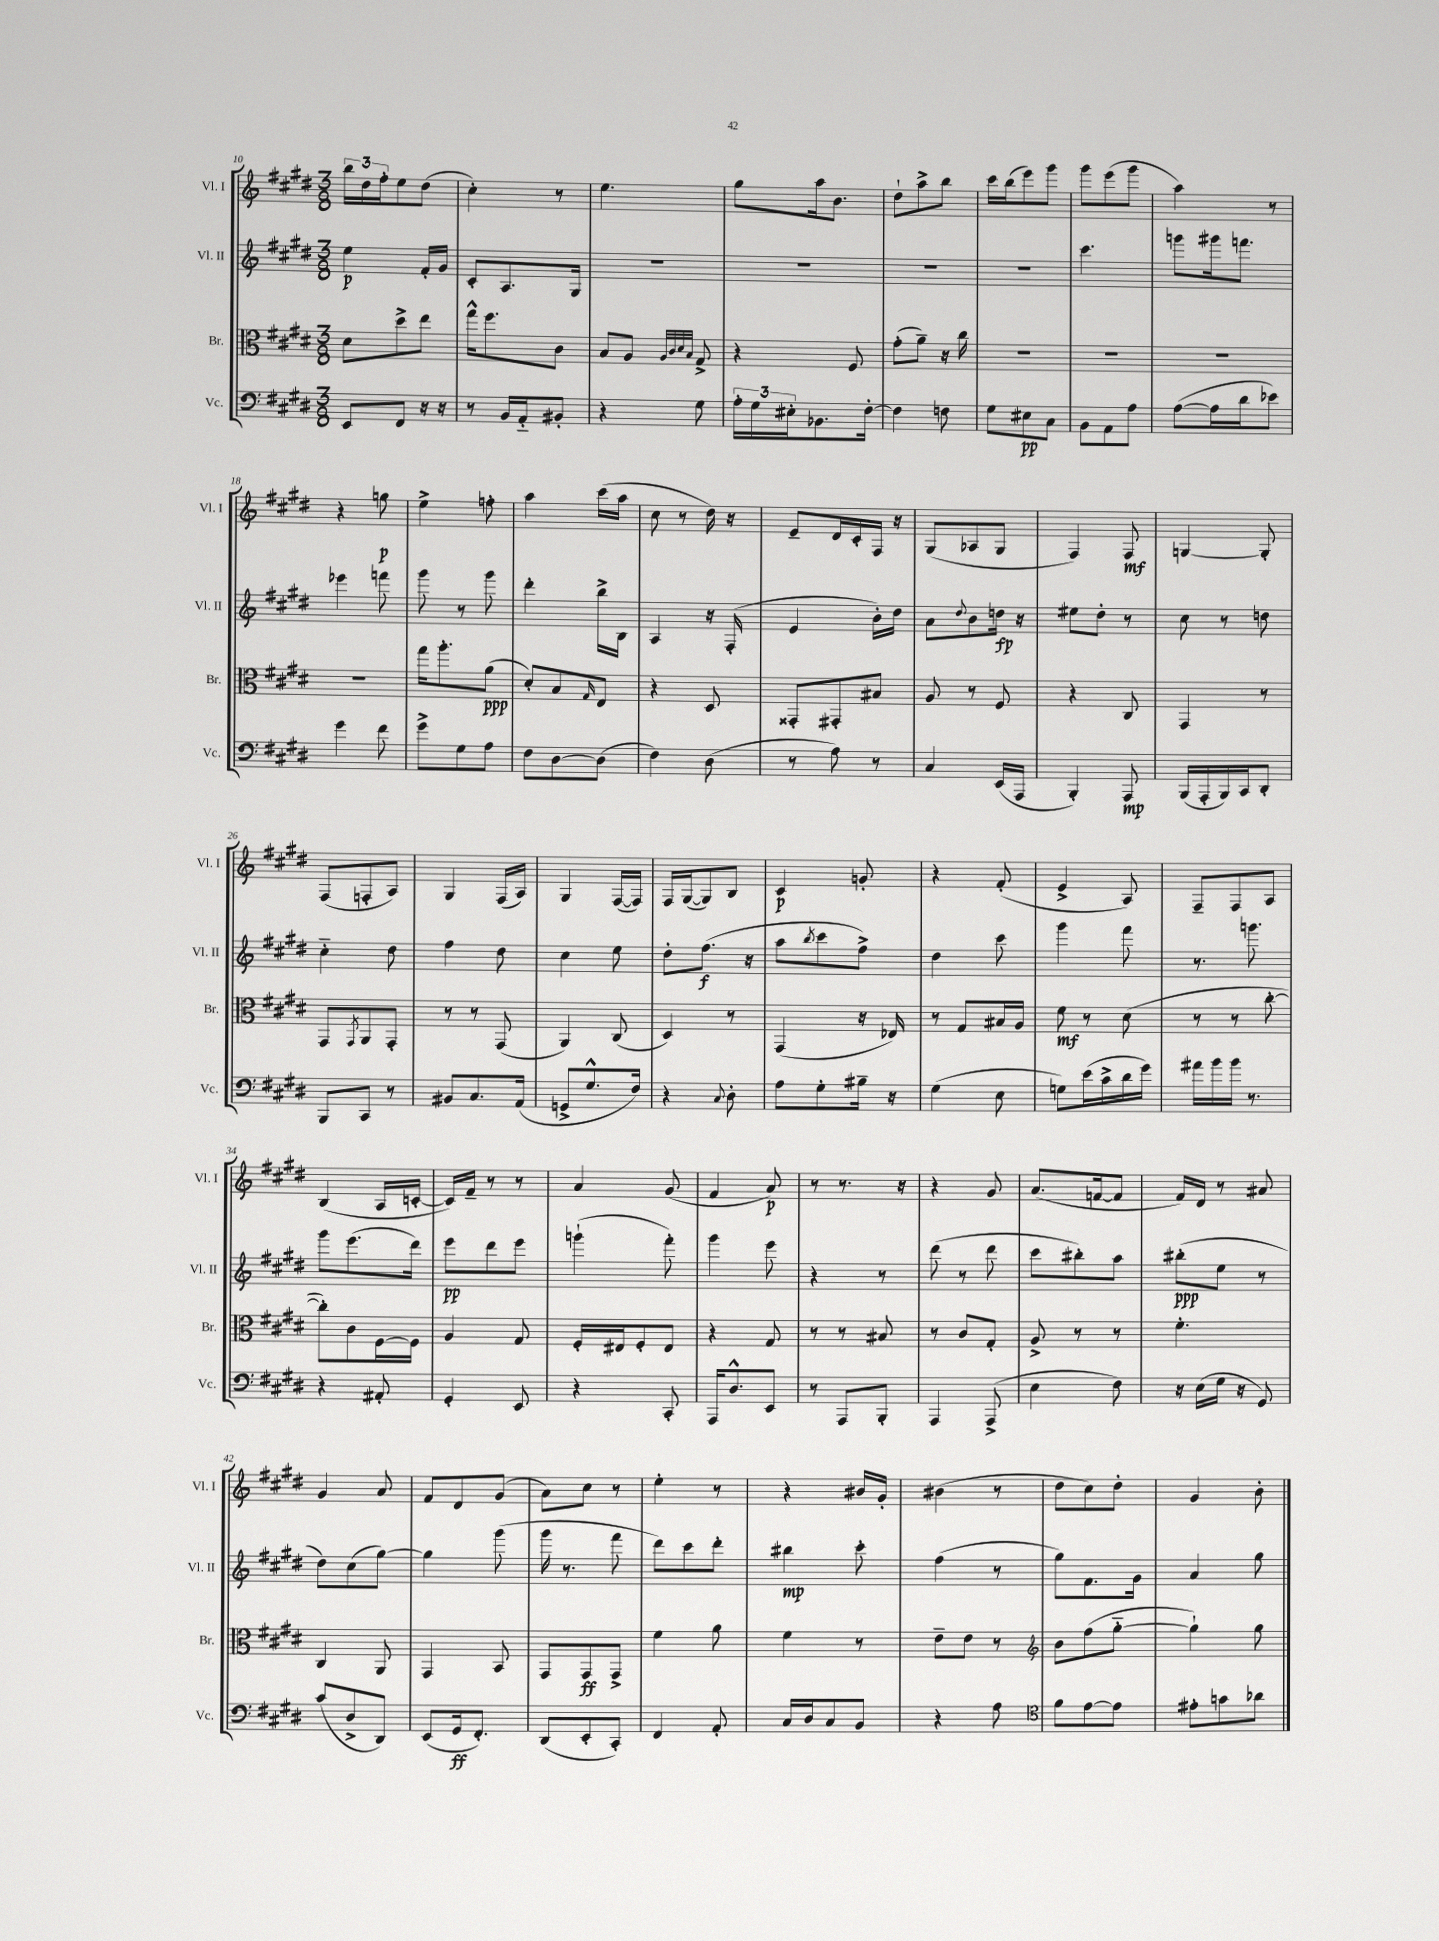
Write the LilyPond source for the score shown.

<<
\new StaffGroup <<
\new Staff = "s0" \with { instrumentName = "Vl. I" shortInstrumentName = "Vl. I" } {
    \clef treble \key e \major \numericTimeSignature \time 3/8
    \tuplet 3/2 { b''16 dis''16 fis''16-. } e''8 dis''8( |
    cis''4-.) r8 |
    e''4. |
    gis''8 a''16 b'8. |
    dis''8-! a''8-> b''8 |
    cis'''16 b''16( e'''8) gis'''8 |
    gis'''8 e'''8( gis'''8 |
    a''4) r8 |
    r4 g''8\p |
    e''4-> f''8-. |
    a''4 cis'''16( a''16 |
    cis''8 r8 dis''16) r16 |
    e'8-- dis'16 cis'16-. fis16 r16 |
    gis8( aes8 gis8 |
    fis4) fis8\mf |
    g4~ g8-. |
    fis8( f8-. a8) |
    gis4 fis16( a16) |
    gis4 fis16~( fis16) |
    fis16 gis16~( gis8) b8 |
    cis'4\p g'8-. |
    r4 fis'8-.( |
    e'4-> a8) |
    fis8-- fis8 a8 |
    b4( a16 c'16~-. |
    c'16) fis'16-- r8 r8 |
    a'4 gis'8( |
    fis'4 a'8\p) |
    r8 r8. r16 |
    r4 gis'8 |
    a'8.( f'16~ f'8 |
    fis'16) dis'16 r8 ais'8 |
    gis'4 a'8 |
    fis'8 dis'8 gis'8( |
    a'8) cis''8 r8 |
    e''4-. r8 |
    r4 bis'16 gis'16-. |
    bis'4( r8 |
    dis''8 cis''8) dis''8-. |
    gis'4 b'8-. \bar "|." |
}
\new Staff = "s1" \with { instrumentName = "Vl. II" shortInstrumentName = "Vl. II" } {
    \clef treble \key e \major \numericTimeSignature \time 3/8
    e''4\p fis'16-. gis'16 |
    cis'8-. a8. gis16 |
    R4. |
    R4. |
    R4. |
    R4. |
    cis'''4. |
    g'''8 gis'''16 f'''8. |
    ees'''4 f'''8 |
    gis'''8 r8 gis'''8 |
    dis'''4-. b''16-> b16 |
    a4 r16 fis16-.( |
    e'4 b'16-.) dis''16 |
    a'8 \appoggiatura { dis''8 } b'8 d''16\fp r16 |
    eis''8 dis''8-. r8 |
    cis''8 r8 d''8 |
    cis''4-_ dis''8 |
    fis''4 dis''8 |
    cis''4 e''8 |
    dis''8-. fis''8.\f( r16 |
    a''8 \acciaccatura { b''8 } cis'''8 fis''8->) |
    dis''4 cis'''8 |
    gis'''4 fis'''8 |
    r8. g'''8. |
    gis'''8 e'''8.( dis'''16) |
    e'''8\pp dis'''8 e'''8 |
    g'''4-!( fis'''8-.) |
    gis'''4 e'''8 |
    r4 r8 |
    dis'''8( r8 dis'''8 |
    cis'''8 bis''8-.) a''8 |
    bis''8-.\ppp( e''8 r8 |
    dis''8) cis''8( gis''8~) |
    gis''4 gis'''8( |
    gis'''16 r8. fis'''8 |
    dis'''8) cis'''8 dis'''8-. |
    bis''4\mp cis'''8-. |
    fis''4( r8 |
    gis''8) fis'8. gis'16 |
    a'4 gis''8 \bar "|." |
}
\new Staff = "s2" \with { instrumentName = "Br." shortInstrumentName = "Br." } {
    \clef alto \key e \major \numericTimeSignature \time 3/8
    dis'8 dis''8-> e''8 |
    gis''16-^ fis''8. cis'8 |
    b8 a8 \grace { a32 cis'32 dis'32 b32 } gis8-> |
    r4 fis8 |
    gis'8-.( a'8--) r16 cis''16 |
    R4. |
    R4. |
    R4. |
    R4. |
    gis''16 a''8.-. a'8\ppp( |
    dis'8-.) b8 \grace { gis16 } e8 |
    r4 dis8 |
    gisis,8-. gis,8-. bis8 |
    a8 r8 fis8 |
    r4 cis8 |
    gis,4 r8 |
    gis,8 \acciaccatura { gis,8 } a,8 gis,8-. |
    r8 r8 gis,8( |
    a,4) cis8( |
    dis4) r8 |
    gis,4( r16 ees16) |
    r8 gis8 bis16 a16 |
    fis'8\mf r8 dis'8( |
    r8 r8 cis''8~-. |
    cis''8-.) cis'8 fis16~ fis16 |
    a4 gis8 |
    fis16-. eis16 fis8-. eis8 |
    r4 gis8 |
    r8 r8 bis8 |
    r8 cis'8 gis8-. |
    a8-> r8 r8 |
    fis'4.-. |
    cis4 a,8 |
    gis,4 b,8 |
    gis,8 gis,8\ff gis,8-> |
    fis'4 a'8 |
    fis'4 r8 |
    e'8-- e'8 r8 |
    \clef treble b'8 fis''8( gis''8~-_ |
    gis''4-!) gis''8 \bar "|." |
}
\new Staff = "s3" \with { instrumentName = "Vc." shortInstrumentName = "Vc." } {
    \clef bass \key e \major \numericTimeSignature \time 3/8
    e,8 fis,8 r16 r16 |
    r8 b,16 a,16-_ bis,8-. |
    r4 gis8 |
    \tuplet 3/2 { a16-. gis16 eis16-. } bes,8. fis16~-. |
    fis4 f8 |
    gis8 eis8\pp cis8 |
    b,8 a,8 a8 |
    a8~( a16 dis'16 ees'8) |
    gis'4 fis'8 |
    gis'8-> gis8 a8 |
    fis8 dis8~ dis8( |
    fis4) dis8( |
    r8 a8) r8 |
    cis4 e,16( a,,16 |
    b,,4-.) a,,8\mp |
    b,,16( a,,16-. b,,16) cis,16 dis,8-. |
    b,,8 cis,8 r8 |
    bis,8 cis8. a,16( |
    g,8-> gis8.-^ fis16) |
    r4 \appoggiatura { cis8 } dis8-. |
    a8 gis8-. bis16-- r16 |
    gis4( e8 |
    g8) e'16( cis'16-> dis'16 gis'16) |
    ais'16 b'16 b'16 r8. |
    r4 ais,8-. |
    gis,4-. e,8 |
    r4 cis,8-. |
    a,,16 dis8.-^ e,8 |
    r8 a,,8 b,,8-. |
    a,,4 a,,8->( |
    e4 fis8) |
    r16 e16( gis16 r16 gis,8) |
    cis'8( dis8-> dis,8) |
    e,8( gis,16\ff fis,8.-.) |
    dis,8( e,8-. cis,8-.) |
    fis,4 a,8-. |
    cis16 dis16 cis8 b,8 |
    r4 a8 |
    \clef tenor fis'8 e'8~ e'8 |
    eis'8-. g'8 aes'8 \bar "|." |
}
>>
>>
\layout { \context { \Score currentBarNumber = #10 } }
